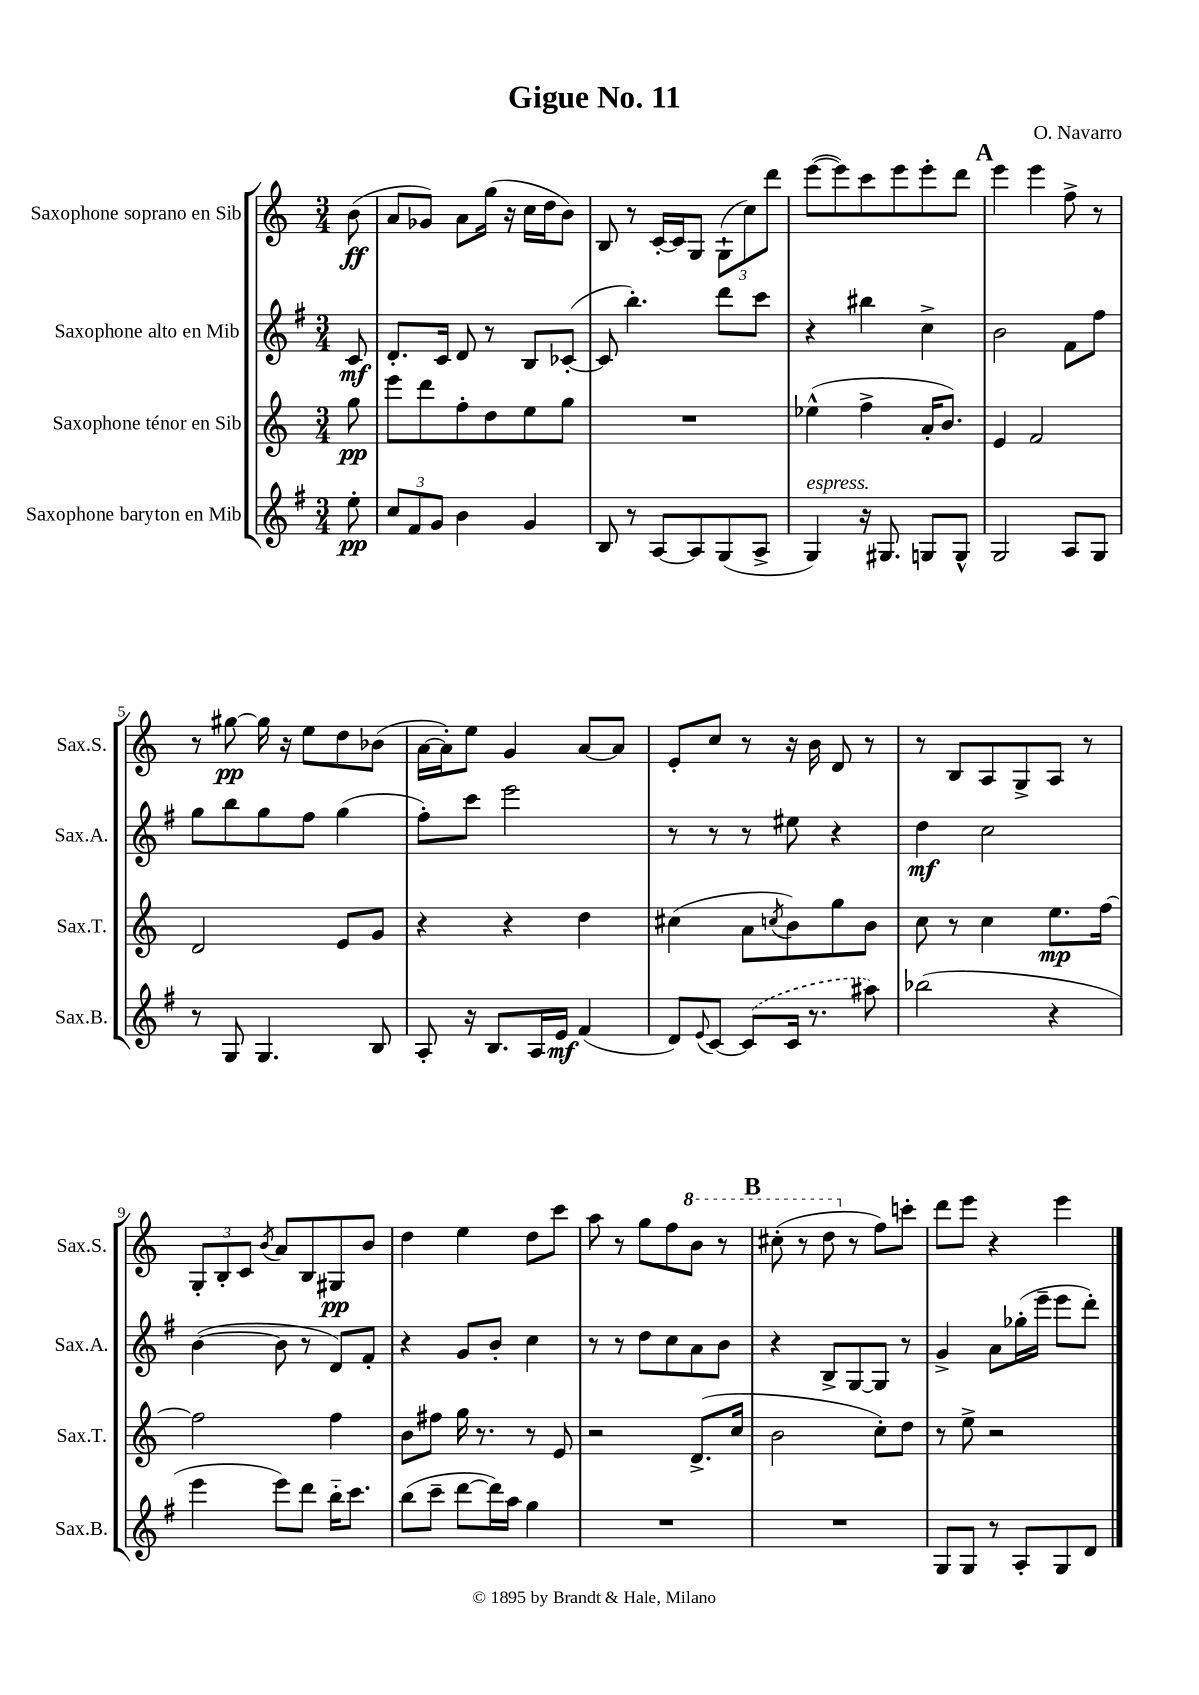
\header { title = "Gigue No. 11" composer = "O. Navarro" }
<<
\new StaffGroup <<
\new Staff = "s0" \with { instrumentName = "Saxophone soprano en Sib" shortInstrumentName = "Sax.S." } {
    \clef treble \key c \major \numericTimeSignature \time 3/4 \partial 8
    b'8\ff( |
    a'8 ges'8) a'8 g''16( r16 c''16 d''16 b'8) |
    b8 r8 c'16~-. c'16 g8 \tuplet 3/2 { g8-!( c''8) d'''8 } |
    e'''8~( e'''8) c'''8 e'''8 e'''8-. d'''8 |
    \mark \markup { \bold "A" } e'''4 e'''4 f''8-> r8 |
    r8 gis''8~\pp gis''16 r16 e''8 d''8 bes'8( |
    a'16~ a'16-.) e''8 g'4 a'8~ a'8 |
    e'8-. c''8 r8 r16 b'16 d'8 r8 |
    r8 b8 a8 g8-> a8 r8 |
    \tuplet 3/2 { g8-. b8-. c'8 } \acciaccatura { b'8 } a'8 b8 gis8\pp b'8 |
    d''4 e''4 d''8 c'''8 |
    a''8 r8 g''8 f''8 \ottava #1 b''8 r8 |
    \mark \markup { \bold "B" } cis'''8-.( r8 d'''8 \ottava #0 r8 f''8) c'''8-. |
    d'''8 e'''8 r4 e'''4 \bar "|." |
}
\new Staff = "s1" \with { instrumentName = "Saxophone alto en Mib" shortInstrumentName = "Sax.A." } {
    \clef treble \key g \major \numericTimeSignature \time 3/4 \partial 8
    c'8\mf |
    d'8.-. c'16 d'8 r8 b8 ces'8~-.( |
    ces'8 b''4.-.) d'''8 c'''8 |
    r4 bis''4 c''4-> |
    \mark \markup { \bold "A" } b'2 fis'8 fis''8 |
    g''8 b''8 g''8 fis''8 g''4( |
    fis''8-.) c'''8 e'''2 |
    r8 r8 r8 eis''8 r4 |
    d''4\mf c''2 |
    b'4~( b'8 r8 d'8) fis'8-. |
    r4 g'8 b'8-. c''4 |
    r8 r8 d''8 c''8 a'8 b'8 |
    \mark \markup { \bold "B" } r4 b8-> g8~ g8 r8 |
    g'4-> a'8 ges''16-.( e'''16-- e'''8 d'''8-.) \bar "|." |
}
\new Staff = "s2" \with { instrumentName = "Saxophone ténor en Sib" shortInstrumentName = "Sax.T." } {
    \clef treble \key c \major \numericTimeSignature \time 3/4 \partial 8
    g''8\pp |
    e'''8 d'''8 f''8-. d''8 e''8 g''8 |
    R2. |
    ees''4-^( f''4-> a'16-. b'8.) |
    \mark \markup { \bold "A" } e'4 f'2 |
    d'2 e'8 g'8 |
    r4 r4 d''4 |
    cis''4( a'8 \acciaccatura { c''8 } b'8) g''8 b'8 |
    c''8 r8 c''4 e''8.\mp f''16~ |
    f''2 f''4 |
    b'8 fis''8 g''16 r8. r8 e'8 |
    r2 d'8.->( c''16 |
    \mark \markup { \bold "B" } b'2 c''8-.) d''8 |
    r8 e''8-> r2 \bar "|." |
}
\new Staff = "s3" \with { instrumentName = "Saxophone baryton en Mib" shortInstrumentName = "Sax.B." } {
    \clef treble \key g \major \numericTimeSignature \time 3/4 \partial 8
    e''8-.\pp |
    \tuplet 3/2 { c''8 fis'8 g'8 } b'4 g'4 |
    b8 r8 a8~ a8 g8( a8-> |
    g4^\markup { \italic "espress." }) r16 gis8. g8 g8-^ |
    \mark \markup { \bold "A" } g2 a8 g8 |
    r8 g8 g4. b8 |
    a8-. r16 b8. a16 e'16\mf fis'4( |
    d'8) \appoggiatura { e'8 } c'8~ \once \slurDashed c'8( c'16 r8. ais''8) |
    bes''2( r4 |
    e'''4 e'''8) d'''8 b''16-_ c'''8. |
    b''8( c'''8-- d'''8~ d'''16) a''16 g''4 |
    R2. |
    \mark \markup { \bold "B" } R2. |
    g8 g8 r8 a8-. g8 d'8 \bar "|." |
}
>>
>>
